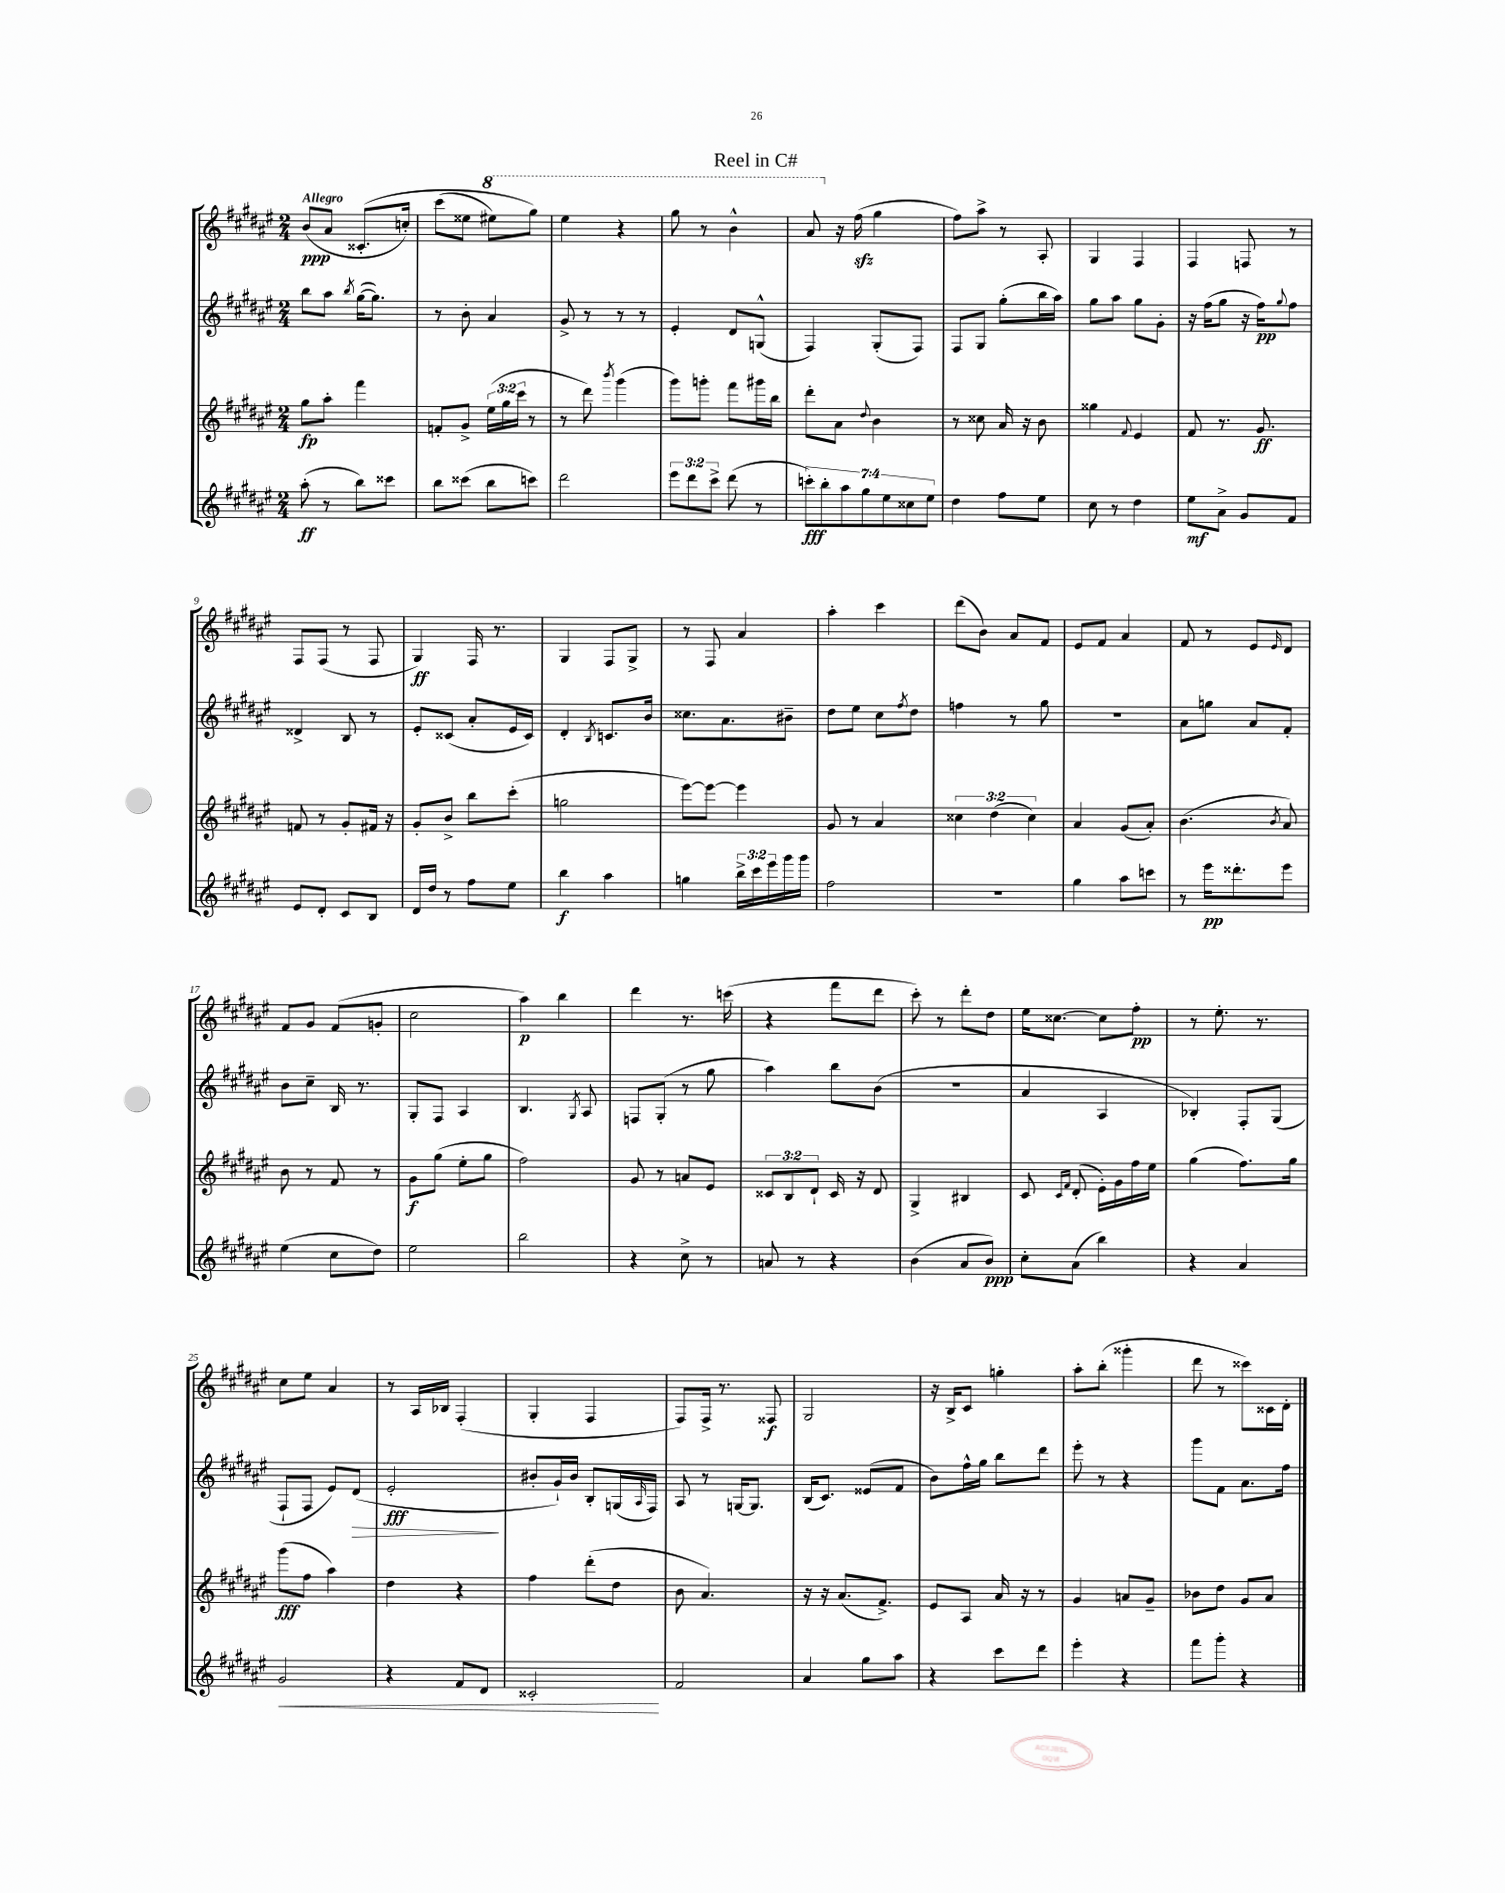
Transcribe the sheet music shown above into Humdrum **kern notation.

**kern	**kern	**kern	**kern
*staff4	*staff3	*staff2	*staff1
*clefG2	*clefG2	*clefG2	*clefG2
*k[f#c#g#d#a#e#]	*k[f#c#g#d#a#e#]	*k[f#c#g#d#a#e#]	*k[f#c#g#d#a#e#]
*M2/4	*M2/4	*M2/4	*M2/4
(8aa#'	8gg#	8bb	(8b
8r	8aa#'	8aa#	8a#
.	.	8qbb	.
8bb)	4fff#	([16gg#	&(8.c##'
.	.	8.gg#])	.
8ccc##	.	.	.
.	.	.	16cc')
=	=	=	=
8bb	8f'	8r	(8ccc#
(8ccc##	8g#^	8b'	8ee##
8bb	(24ee#	4a#	8eee#)
.	24gg#	.	.
.	24ccc#	.	.
8ccc)	8r	.	8ggg#&)
=	=	=	=
2ddd#	8r	8g#^	4eee#
.	8ddd#)	8r	.
.	8qbbb	.	.
.	(4ggg#	8r	4r
.	.	8r	.
=	=	=	=
12eee#	8ggg#)	4e#'	8ggg#
12ddd#	.	.	.
.	8ggg'	.	8r
12ccc#^	.	.	.
(8ddd#	8fff#	8d#	4bb^^
8r	16ggg#	(8G^^	.
.	16bb	.	.
=	=	=	=
14ccc')	8ddd#'	4F#)	8aa#
14bb'	.	.	.
.	8a#	.	16r
14aa#	.	.	.
.	.	.	(16ff#
14gg#	.	.	.
.	8qqdd#	.	.
.	4b	(8G#'	4gg#
14ee#	.	.	.
14cc##	.	.	.
.	.	8F#)	.
14ee#	.	.	.
=	=	=	=
4dd#	8r	8F#	8ff#)
.	8cc##	8G#	8aa#^
8ff#	16a#	(8gg#'	8r
.	16r	.	.
8ee#	8b	16bb	8A#'
.	.	16aa#)	.
=	=	=	=
8cc#	4gg##	8gg#	4G#
8r	.	8aa#	.
.	8qqf#	.	.
4dd#	4e#	8gg#	4F#
.	.	8g#'	.
=	=	=	=
8ee#	8f#	16r	4F#
.	.	(16ff#	.
8a#^	8.r	8gg#	.
8g#	.	16r	8F
.	8.g#	16ff#)	.
.	.	8qqgg#	.
8f#	.	8ff#	8r
=	=	=	=
8e#	8f	4d##^	8F#
8d#'	8r	.	(8F#
8c#	8g#'	8B	8r
8B	16f#	8r	8F#
.	16r	.	.
=	=	=	=
16d#	8g#'	8e#'	4G#)
16dd#	.	.	.
8r	8b^	(8c##	.
8ff#	8bb	8a#'	16F#
.	.	.	8.r
8ee#	(8ccc#'	16e#	.
.	.	16c##)	.
=	=	=	=
4bb	2gg	4d#'	4G#
.	.	8qB	.
4aa#	.	8.c	8F#
.	.	.	8G#^
.	.	16b	.
=	=	=	=
4gg	[8eee#)	8.cc##	8r
.	8eee#_	.	8F#
.	.	8.a#	.
24bb^	4eee#]	.	4a#
24ccc#	.	.	.
24eee#	.	.	.
16ggg#	.	8b#~	.
16ggg#	.	.	.
=	=	=	=
2ff#	8g#	8dd#	4aa#'
.	8r	8ee#	.
.	4a#	8cc#	4ccc#
.	.	8qff#	.
.	.	8dd#	.
=	=	=	=
2r	6cc##	4ff	(8ddd#
.	.	.	8b)
.	(6dd#	.	.
.	.	8r	8a#
.	6cc##)	.	.
.	.	8gg#	8f#
=	=	=	=
4gg#	4a#	2r	8e#
.	.	.	8f#
8aa#	(8g#	.	4a#
8ccc	8a#')	.	.
=	=	=	=
8r	(4.b	8a#	8f#
16eee#	.	8gg	8r
8.ddd##'	.	.	.
.	.	8a#	8e#
.	8qb	.	16qqe#
8eee#	8a#)	8f#'	8d#
=	=	=	=
(4ee#	8b	8b	8f#
.	8r	8cc#~	8g#
8cc#	8f#	16B	(8f#
.	.	8.r	.
8dd#)	8r	.	8g'
=	=	=	=
2ee#	8g#	8G#'	2cc#
.	(8gg#	8F#	.
.	8ee#'	4A#	.
.	8gg#	.	.
=	=	=	=
2bb	2ff#)	4.B	4aa#)
.	.	.	4bb
.	.	8qG#	.
.	.	8A#	.
=	=	=	=
4r	8g#	8F	4ddd#
.	8r	(8G#'	.
8cc#^	8a	8r	8.r
8r	8e#	8gg#	.
.	.	.	(16ccc
=	=	=	=
8a	12c##	4aa#)	4r
.	12B	.	.
8r	.	.	.
.	12d#`	.	.
4r	16c##	8bb	8fff#
.	16r	.	.
.	8d#	(8b	8ddd#
=	=	=	=
(4b	4G#^	2r	8ccc#')
.	.	.	8r
8a#	4B#	.	8ddd#'
8b)	.	.	8dd#
=	=	=	=
8cc#'	8c#	4a#	16ee#
.	.	.	[8.cc##
.	16qqc#	.	.
.	16qqf#	.	.
(8a#	(8d#'	.	.
4bb)	16e#')	4A#	8cc##]
.	16g#	.	.
.	16ff#	.	8ff#'
.	16ee#	.	.
=	=	=	=
4r	(4gg#	4B-')	8r
.	.	.	8.ee#'
4a#	8.ff#)	8F#'	.
.	.	.	8.r
.	.	(8G#	.
.	16gg#	.	.
=	=	=	=
2g#	(8ggg#	8F#`	8cc#
.	8ff#	8F#	8ee#
.	4aa#)	8e#)	4a#
.	.	(8d#	.
=	=	=	=
4r	4dd#	2e#'	8r
.	.	.	16A#
.	.	.	16B-
8f#	4r	.	(4F#'
8d#	.	.	.
=	=	=	=
2c##'	4ff#	8b#'	4G#'
.	.	16g#`)	.
.	.	16b#	.
.	(8ddd#'	8B'	4F#
.	8dd#	(16G	.
.	.	16qqA#	.
.	.	16F#)	.
=	=	=	=
2f#	8b	8A#	8F#)
.	4.a#)	8r	16F#^
.	.	.	8.r
.	.	[16G	.
.	.	8.G]	.
.	.	.	8F##
=	=	=	=
4a#	16r	(16B	2G#
.	16r	8.c#)	.
.	(8.a#	.	.
8gg#	.	(8e##	.
.	8.f#^)	.	.
8aa#	.	8f#	.
=	=	=	=
4r	8e#	8b)	16r
.	.	.	16B^
.	8A#	16ff#^^	8c#
.	.	16gg#	.
8ccc#	16a#	8bb	4gg'
.	16r	.	.
8ddd#	8r	8ddd#	.
=	=	=	=
4eee#'	4g#	8eee#'	8aa#'
.	.	8r	(8bb'
4r	8a	4r	4ggg##'
.	8g#~	.	.
=	=	=	=
8fff#	8b-	8ggg#	8ddd#
8ggg#'	8dd#	8f#	8r
4r	8g#	8.a#	8ccc##)
.	8a#	.	16c##
.	.	16ff#	16d#'
==	==	==	==
*-	*-	*-	*-
